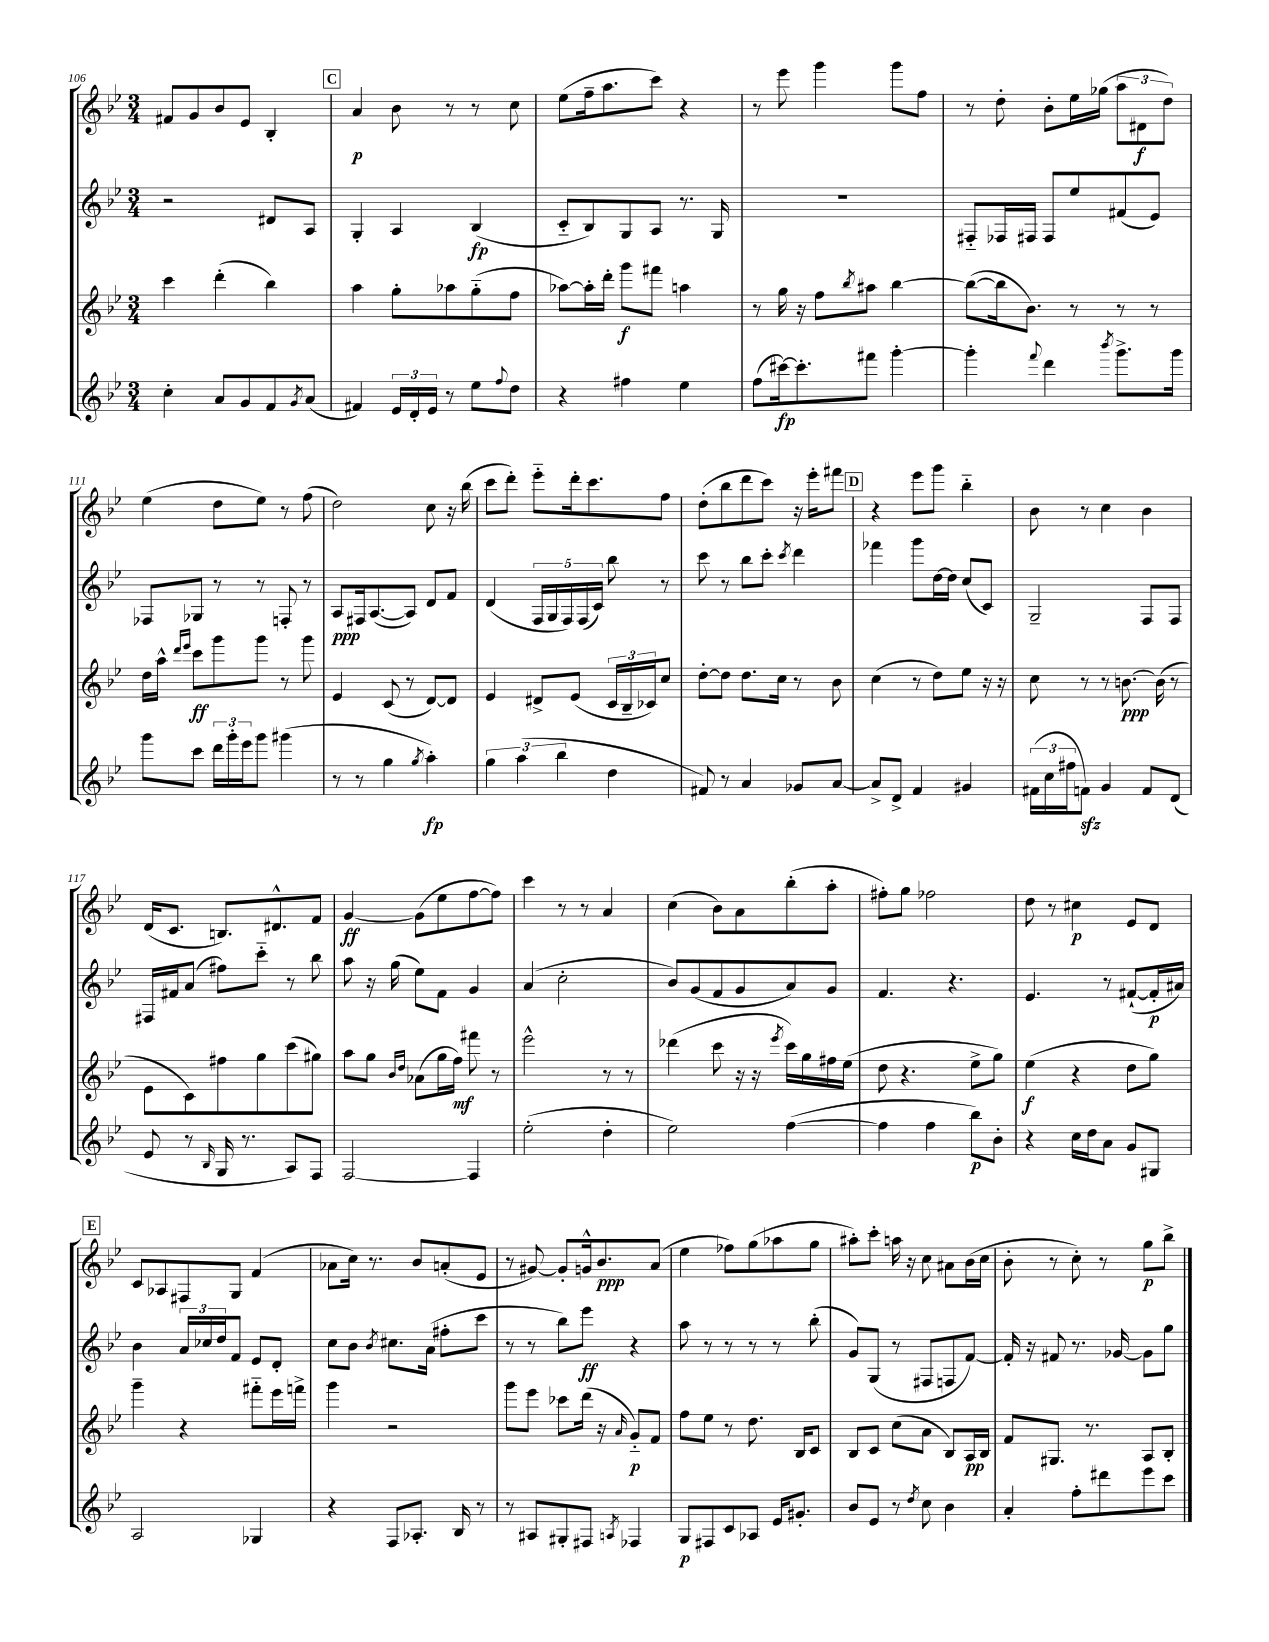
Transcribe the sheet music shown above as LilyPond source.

<<
\new StaffGroup <<
\new Staff = "s0" {
    \clef treble \key bes \major \numericTimeSignature \time 3/4
    fis'8 g'8 bes'8 ees'8 bes4-. |
    \mark \markup { \box "C" } a'4\p bes'8 r8 r8 c''8 |
    ees''8( f''16-- a''8. c'''8) r4 |
    r8 ees'''8 g'''4 g'''8 f''8 |
    r8 d''8-. bes'8-. ees''16 ges''16( \tuplet 3/2 { a''8 dis'8\f d''8) } |
    ees''4( d''8 ees''8) r8 f''8( |
    d''2) c''8 r16 bes''16( |
    c'''8 d'''8-.) ees'''8-_ d'''16-. c'''8. f''8 |
    d''8-.( bes''8 d'''8 c'''8) r16 ees'''16-. fis'''8 |
    \mark \markup { \box "D" } r4 ees'''8 g'''8 bes''4-_ |
    bes'8 r8 c''4 bes'4 |
    d'16( c'8. b8.) dis'8.-^ f'8 |
    g'4~\ff g'8( ees''8 f''8~ f''8) |
    c'''4 r8 r8 a'4 |
    c''4( bes'8) a'8 bes''8-.( a''8-. |
    fis''8-.) g''8 fes''2 |
    d''8 r8 cis''4\p ees'8 d'8 |
    \mark \markup { \box "E" } c'8 aes8 fis8 g8 f'4( |
    aes'8 c''16) r8. bes'8 a'8-.( ees'8 |
    r8 gis'8~) gis'8-. g'16-^ bes'8.\ppp a'8( |
    ees''4 fes''8) g''8( aes''8 g''8 |
    ais''8-.) c'''8-. a''16 r16 c''8 ais'8 bes'16( c''16 |
    bes'8-. r8 c''8-.) r8 g''8\p bes''8-> \bar "|." |
}
\new Staff = "s1" {
    \clef treble \key bes \major \numericTimeSignature \time 3/4
    r2 dis'8 a8 |
    \mark \markup { \box "C" } g4-. a4 bes4\fp( |
    c'8-_ bes8) g8 a8 r8. g16 |
    R2. |
    fis8-_ fes16 fis16 fis8 ees''8 fis'8( ees'8) |
    fes8 ges8 r8 r8 f8-. r8 |
    a8\ppp fis16 a8.~( a8) d'8 f'8 |
    d'4( \tuplet 5/4 { f16 g16 f16) f16( c'16) } bes''8 r8 |
    c'''8 r8 bes''8 c'''8-. \acciaccatura { c'''8 } d'''4 |
    \mark \markup { \box "D" } fes'''4 g'''8 d''16~ d''16 c''8( c'8) |
    g2-- f8 f8 |
    fis16 fis'16 a'8( fis''8) c'''8-_ r8 bes''8 |
    a''8 r16 g''16( ees''8) f'8 g'4 |
    a'4( c''2-. |
    bes'8) g'8( f'8 g'8 a'8) g'8 |
    f'4. r4. |
    ees'4. r8 fis'8~-!( fis'16-.\p ais'16) |
    \mark \markup { \box "E" } bes'4 \tuplet 3/2 { a'16 ces''16 d''16 } f'8 ees'8 d'8-. |
    c''8 bes'8 \acciaccatura { bes'8 } cis''8. a'16( fis''8-. c'''8 |
    r8 r8 bes''8) ees'''8\ff r4 |
    a''8 r8 r8 r8 r8 bes''8-.( |
    g'8) g8( r8 fis8 f8 f'8~) |
    f'16-. r16 fis'8 r8. ges'16~ ges'8 g''8 \bar "|." |
}
\new Staff = "s2" {
    \clef treble \key bes \major \numericTimeSignature \time 3/4
    c'''4 d'''4-.( bes''4) |
    \mark \markup { \box "C" } a''4 g''8-. aes''8 g''8-_( f''8 |
    aes''8~) aes''16-. d'''16-. g'''8\f fis'''8 a''4 |
    r8 g''16 r16 f''8 \acciaccatura { bes''8 } ais''8 bes''4~ |
    bes''8~( bes''16 bes'8.) r8 r8 r8 |
    d''16 a''16-^ \grace { d'''16 ees'''16 } c'''8\ff g'''8 g'''8 r8 g'''8 |
    ees'4 c'8( r8 d'8~) d'8 |
    ees'4 dis'8-> ees'8( \tuplet 3/2 { c'16 bes16-- ces'16) } c''8 |
    d''8~-. d''8 d''8. c''16 r8 bes'8 |
    \mark \markup { \box "D" } c''4( r8 d''8) ees''8 r16 r16 |
    c''8 r8 r8 b'8.~\ppp b'16( r8 |
    ees'8 c'8) fis''8 g''8 c'''8( gis''8) |
    a''8 g''8 \grace { bes'16 d''16 } aes'8( g''16 f''16\mf) fis'''8 r8 |
    ees'''2-^ r8 r8 |
    des'''4( c'''8 r16 r16 \acciaccatura { ees'''8 } c'''16) g''16 fis''16 ees''16( |
    d''8 r4. ees''8-> g''8) |
    ees''4\f( r4 d''8 g''8) |
    \mark \markup { \box "E" } g'''4-- r4 fis'''8-_ ees'''16 f'''16-> |
    g'''4 r2 |
    g'''8 ees'''8 ces'''8 d'''16( r16 \grace { a'16 } g'8-_\p) f'8 |
    f''8 ees''8 r8 d''8. bes16 c'8 |
    bes8 c'8 c''8( a'8 bes8) a16\pp bes16 |
    f'8 gis8. r8. a8 bes8-. \bar "|." |
}
\new Staff = "s3" {
    \clef treble \key bes \major \numericTimeSignature \time 3/4
    c''4-. a'8 g'8 f'8 \acciaccatura { g'8 } a'8( |
    \mark \markup { \box "C" } fis'4) \tuplet 3/2 { ees'16 d'16-. ees'16 } r8 ees''8 \appoggiatura { f''8 } d''8 |
    r4 fis''4 ees''4 |
    f''8( cis'''16~\fp) cis'''8.-. fis'''8 g'''4~-. |
    g'''4-. \appoggiatura { f'''8 } d'''4 \acciaccatura { bes'''8 } g'''8.-> g'''16 |
    g'''8 c'''8 \tuplet 3/2 { d'''16 g'''16-. ees'''16 } g'''8 gis'''4( |
    r8 r8 g''4 \acciaccatura { g''8 } a''4-.\fp) |
    \tuplet 3/2 { g''4 a''4( bes''4 } d''4 |
    fis'8) r8 a'4 ges'8 a'8~ |
    \mark \markup { \box "D" } a'8-> d'8-> f'4 gis'4 |
    \tuplet 3/2 { fis'16( c''16 fis''16 } f'8\sfz) g'4 f'8 d'8( |
    ees'8 r8 \grace { bes16 } g16 r8. a8) f8 |
    f2~ f4 |
    ees''2-.( d''4-. |
    ees''2) f''4~( |
    f''4 f''4 bes''8\p) bes'8-. |
    r4 c''16 d''16 a'8 g'8 gis8 |
    \mark \markup { \box "E" } a2 ges4 |
    r4 f8 aes8.-. bes16 r8 |
    r8 ais8 gis8-. fis8 \acciaccatura { a8 } fes4 |
    g8\p fis8 c'8 aes8 ees'16 gis'8.-. |
    bes'8 ees'8 r8 \acciaccatura { d''8 } c''8 bes'4 |
    a'4-. f''8-. dis'''8 ees'''8 c'''8 \bar "|." |
}
>>
>>
\layout { \context { \Score currentBarNumber = #106 } }
